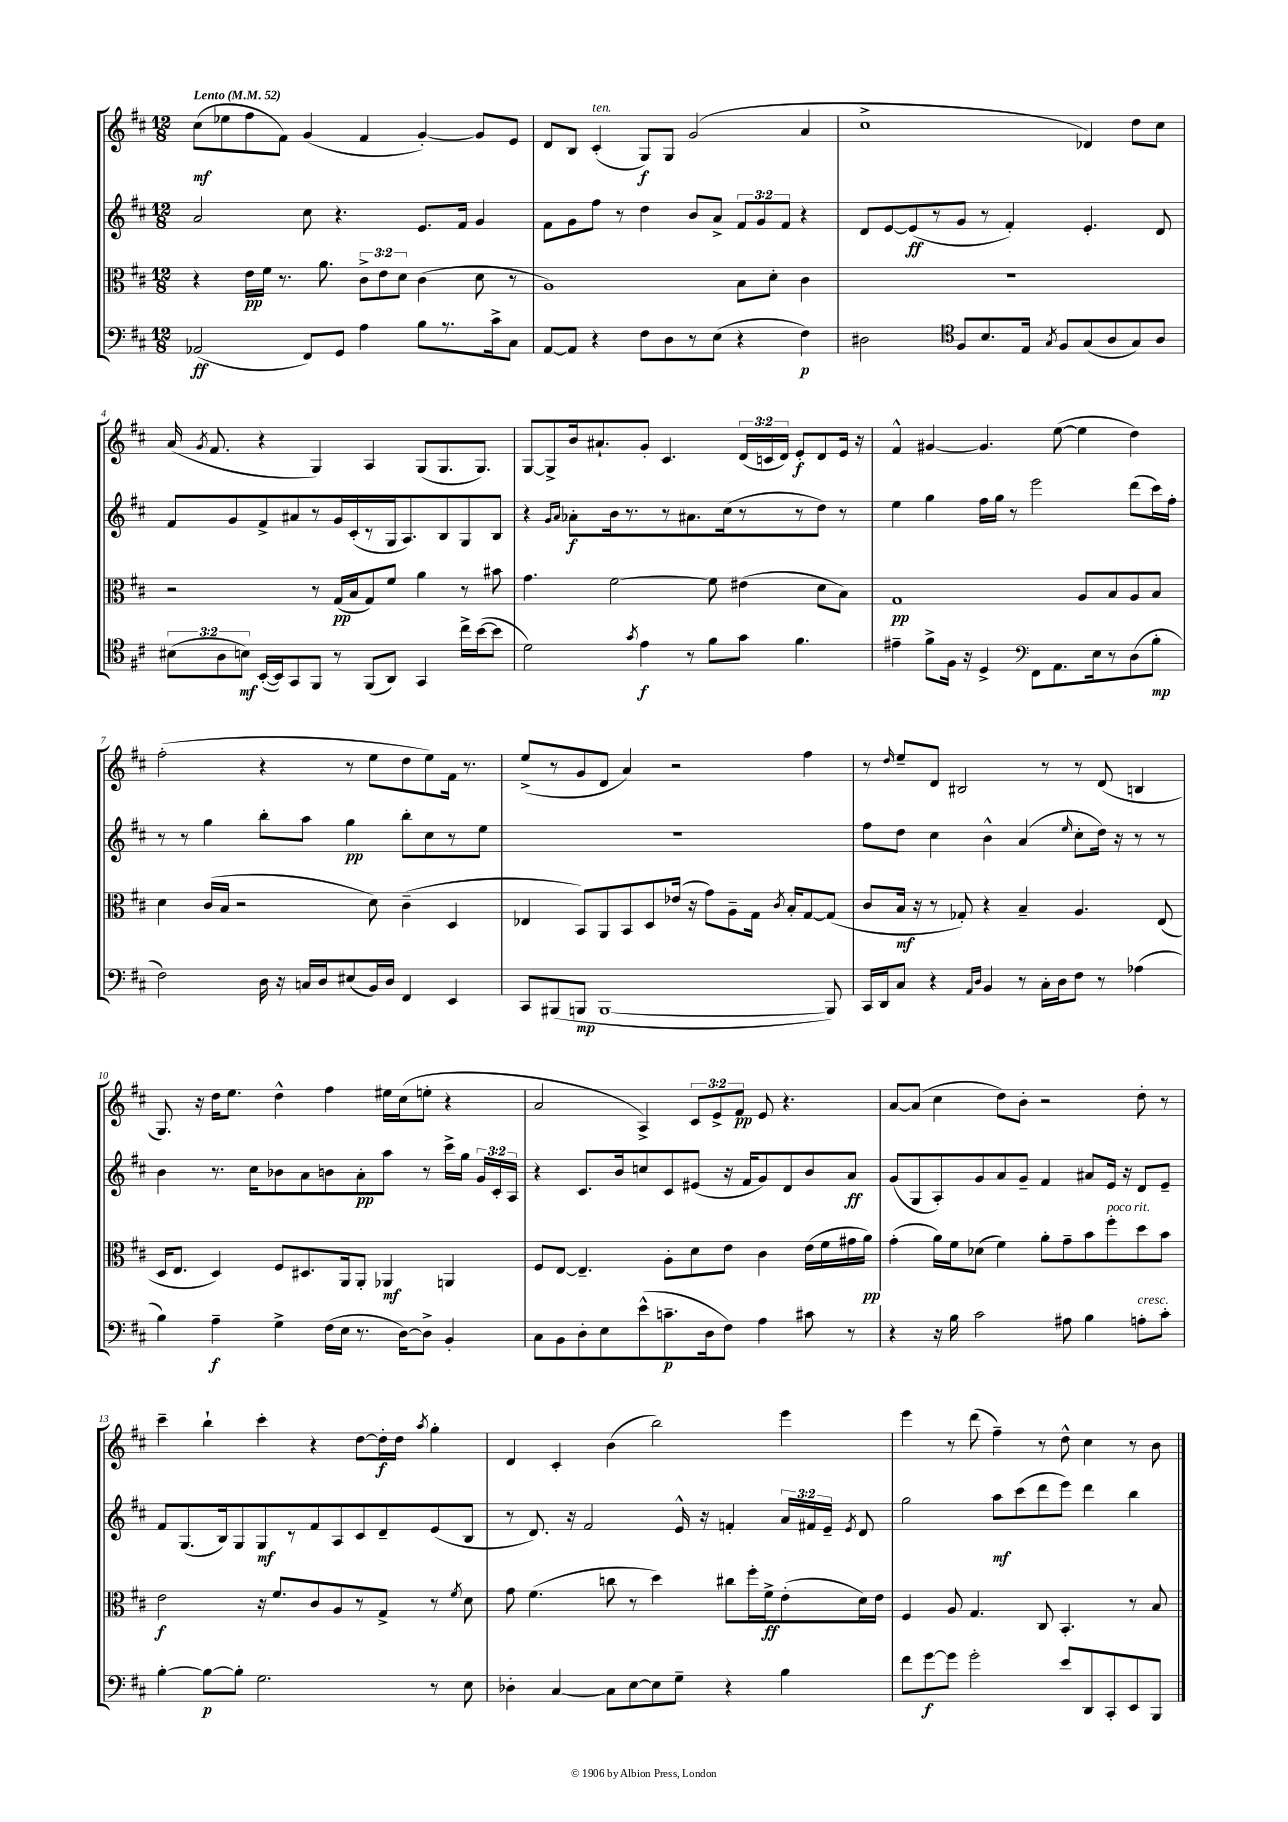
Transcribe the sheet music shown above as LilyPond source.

<<
\new StaffGroup <<
\new Staff = "s0" {
    \clef treble \key d \major \numericTimeSignature \time 12/8 \override Staff.TupletNumber.text = #tuplet-number::calc-fraction-text \tempo "Lento" 4 = 52
    \autoBeamOff cis''8[\mf( ees''8 fis''8 fis'8]) g'4( fis'4 g'4~-.) g'8[ e'8] |
    d'8[ b8] cis'4-.^\markup { \italic "ten." }( g8[\f) g8] g'2( a'4 |
    cis''1-> des'4) d''8[ cis''8] |
    a'16( \acciaccatura { g'8 } fis'8. r4 g4) a4 g8[( g8. g8.]) |
    g8[~ g8-> b'16 ais'8.-! g'8]-. cis'4. \tuplet 3/2 { d'16[( c'16 d'16]) } e'8[-.\f d'8 e'16] r16 |
    fis'4-^ gis'4~ gis'4. e''8~( e''4 d''4) |
    fis''2-.( r4 r8 e''8[ d''8 e''8) fis'16] r8. |
    e''8[->( r8 g'8 d'8] a'4) r2 fis''4 |
    r8 \grace { d''16 } e''8[-- d'8] bis2 r8 r8 d'8( b4 |
    g8.) r16 d''16[ e''8.] d''4-^ fis''4 eis''16[ cis''16( e''8]-. r4 |
    a'2 a4->) \tuplet 3/2 { cis'8[ e'8-> fis'8]\pp } e'8 r4. |
    a'8[~ a'8]( cis''4 d''8[) b'8]-. r2 d''8-. r8 |
    cis'''4-- b''4-! cis'''4-. r4 d''8[~ d''16-.\f d''16] \acciaccatura { a''8 } g''4-. |
    d'4 cis'4-. b'4( b''2) e'''4 |
    e'''4 r8 d'''8( fis''4--) r8 d''8-^ cis''4 r8 b'8 \bar "|." |
}
\new Staff = "s1" {
    \clef treble \key d \major \numericTimeSignature \time 12/8 \override Staff.TupletNumber.text = #tuplet-number::calc-fraction-text
    \autoBeamOff a'2 cis''8 r4. e'8.[ fis'16] g'4 |
    fis'8[ g'8 fis''8] r8 d''4 b'8[ a'8]-> \tuplet 3/2 { fis'8[ g'8 fis'8] } r4 |
    d'8[ e'8~ e'8\ff( r8 g'8] r8 fis'4-.) e'4.-. d'8 |
    fis'8[ g'8 fis'8-> ais'8 r8 g'16 cis'16-.( r8 g16 a8.) b8 g8 b8] |
    r4 \grace { g'16[ a'16] } aes'8[-.\f b'16 r8. r8 ais'8. cis''16( r8 r8 d''8]) r8 |
    e''4 g''4 fis''16[ g''16] r8 e'''2 d'''8[( cis'''16) fis''16]-. |
    r8 r8 g''4 b''8[-. a''8] g''4\pp b''8[-. cis''8 r8 e''8] |
    R1. |
    fis''8[ d''8] cis''4 b'4-^ a'4( \grace { e''16 } cis''8[-. d''16]) r16 r8 r8 |
    b'4 r8. cis''16[ bes'8 a'8 b'8 a'8-.\pp a''8] r8 cis'''16[-> g''16] \tuplet 3/2 { g'16[ cis'16-. a16] } |
    r4 cis'8.[ b'16 c''8 cis'8 eis'8]( r16 fis'16[ g'8) d'8 b'8 a'8]\ff |
    g'8[( g8 a8-.) g'8 a'8 g'8]-- fis'4 ais'8[ e'16] r16 d'8[ e'8]-- |
    fis'8[ g8.( b16) g8 g8\mf r8 fis'8 a8 cis'8 d'8-- e'8( b8] |
    r8 d'8.) r16 fis'2 e'16-^ r16 f'4-. \tuplet 3/2 { a'16[ fis'16 e'16]-- } \acciaccatura { e'8 } d'8 |
    g''2 a''8[\mf cis'''8( d'''8 e'''8]) d'''4 b''4 \bar "|." |
}
\new Staff = "s2" {
    \clef alto \key d \major \numericTimeSignature \time 12/8 \override Staff.TupletNumber.text = #tuplet-number::calc-fraction-text
    \autoBeamOff r4 e'16[\pp fis'16] r8. a'8. \tuplet 3/2 { cis'8[-> e'8 d'8] } cis'4( d'8 r8 |
    a1) b8[ d'8]-. cis'4 |
    R1. |
    r2 r8 g16[\pp( b16 g8) fis'8] a'4 r8 bis'8 |
    g'4. fis'2~ fis'8 eis'4( d'8[ b8]) |
    g1\pp a8[ b8 a8 b8] |
    d'4 cis'16[( b16] r2 d'8) cis'4--( d4 |
    ees4 b,8[) a,8 b,8 d8 ees'16]( r16 g'8[) a8-- g16] \acciaccatura { cis'8 } b16[-. g8~ g8]( |
    cis'8[ b16]\mf r16 r8 ges8-.) r4 b4-- a4. e8( |
    d16[ e8.] d4) fis8[ dis8. a,16 a,8]-. aes,4\mf a,4 |
    fis8[ e8]~ e4.-- a8[-. d'8 e'8] cis'4 e'16[( fis'16 gis'16 a'16]\pp) |
    g'4-.( a'16[) fis'16 des'8]( fis'4) a'8[-. g'8-- b'8 fis''8-.^\markup { \italic "poco rit." } d''8 b'8] |
    e'2\f r16 fis'8.[ cis'8 a8 r8 g8]-> r8 \acciaccatura { fis'8 } d'8 |
    g'8 fis'4.( c''8 r8 d''4) cis''8[ fis''16-. fis'16->\ff e'8-.( d'16) e'16] |
    fis4 a8 g4. cis8 b,4.-. r8 b8 \bar "|." |
}
\new Staff = "s3" {
    \clef bass \key d \major \numericTimeSignature \time 12/8 \override Staff.TupletNumber.text = #tuplet-number::calc-fraction-text
    \autoBeamOff aes,2\ff( fis,8[) g,8] a4 b8[ r8. cis'16-> cis8] |
    a,8[~ a,8] r4 fis8[ d8 r8 e8]( r4 fis4\p) |
    dis2 \clef tenor fis8[ b8. e16] \acciaccatura { g8 } fis8[ g8( a8 g8) a8] |
    \tuplet 3/2 { bis8[( a8 b8]\mf) } b,16[~-.( b,16) g,8 fis,8] r8 fis,8[( a,8]) g,4 cis''16[-> b'16~( b'8] |
    d'2) \acciaccatura { g'8 } e'4\f r8 fis'8[ g'8] fis'4. |
    eis'4-- fis'8[-> fis16] r16 d4-> \clef bass fis,8[ a,8. e16 r8 d8( b8]-.\mp |
    fis2) d16 r16 c16[ d16 eis8( b,16) d16] fis,4 e,4 |
    cis,8[ bis,,8( b,,8]\mp b,,1~ b,,8) |
    cis,16[ d,16 cis8] r4 \grace { a,16[ d16] } b,4 r8 cis16[-. d16 fis8] r8 aes4( |
    b4) a4--\f g4-> fis16[( e16] r8. d16[~) d8]-> b,4-. |
    cis8[ b,8 d8-. e8 e'8-^( c'8.--\p d16 fis8]) a4 cis'8 r8 |
    r4 r16 b16 cis'2 ais8 b4 a8[-.^\markup { \italic "cresc." } cis'8]-. |
    b4~-. b8[~\p b8]-. g2. r8 e8 |
    des4-. cis4~ cis8[ e8~ e8 g8]-- r4 b4 |
    fis'8[ g'8~\f g'8] g'2-. e'8[ d,8 cis,8-. e,8 b,,8] \bar "|." |
}
>>
>>
